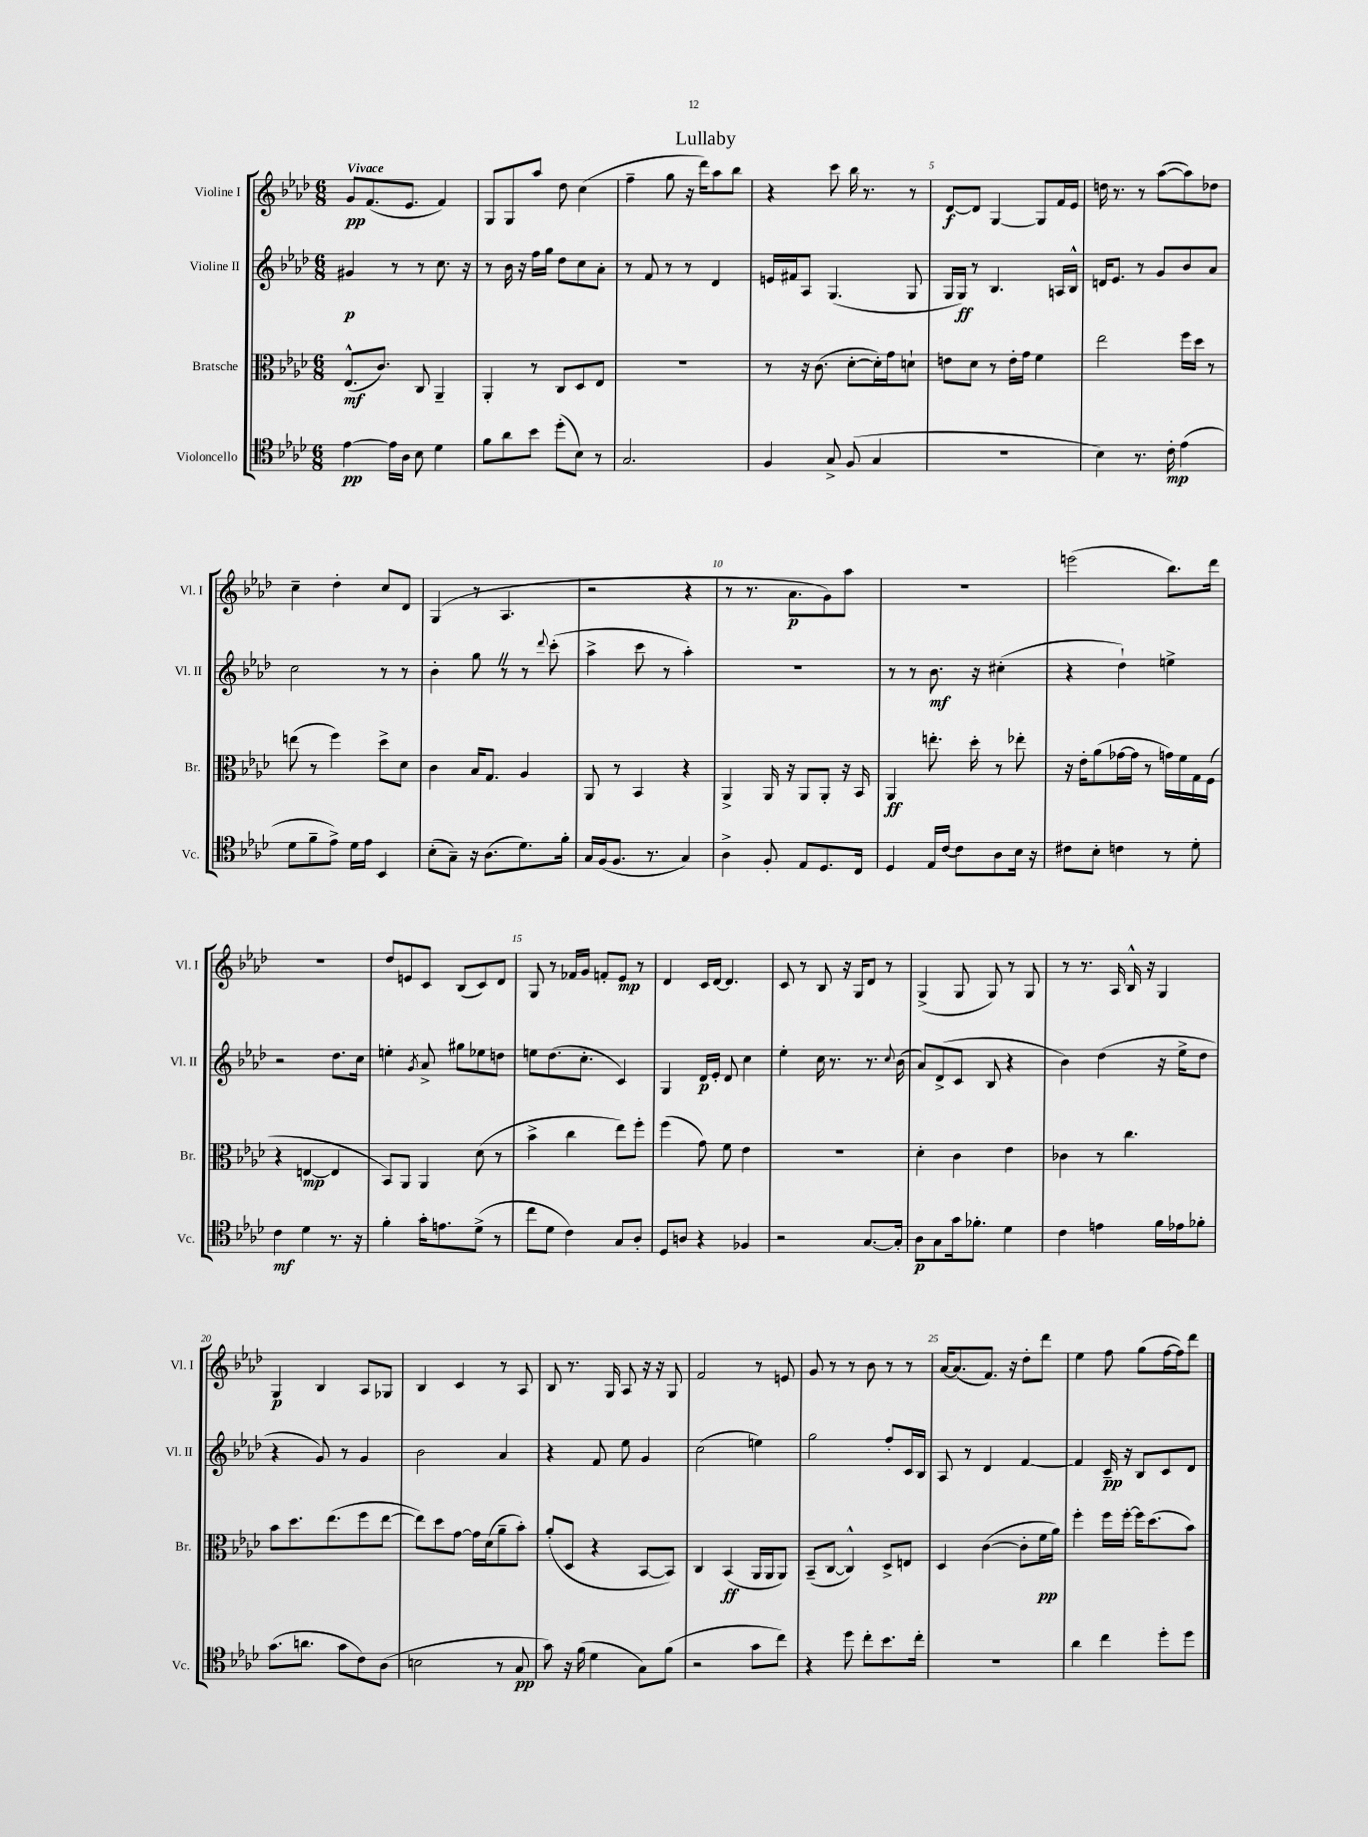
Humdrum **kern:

**kern	**dynam	**kern	**dynam	**kern	**dynam	**kern	**dynam
*part4	*part4	*part3	*part3	*part2	*part2	*part1	*part1
*staff4	*staff4	*staff3	*staff3	*staff2	*staff2	*staff1	*staff1
*I"Violoncello	*	*I"Bratsche	*	*I"Violine II	*	*I"Violine I	*
*I'Vc.	*	*I'Br.	*	*I'Vl. II	*	*I'Vl. I	*
*clefC4	*	*clefC3	*	*clefG2	*	*clefG2	*
*k[b-e-a-d-]	*	*k[b-e-a-d-]	*	*k[b-e-a-d-]	*	*k[b-e-a-d-]	*
*M6/8	*	*M6/8	*	*M6/8	*	*M6/8	*
=1	=1	=1	=1	=1	=1	=1	=1
!	!	!	!	!	!	!LO:TX:a:B:t=Vivace	!
[4e-\	pp	(8.E-^^/L	mf	4g#X/	p	8g/L	pp
.	.	.	.	.	.	(8.f/	.
.	.	8.c/J)	.	.	.	.	.
16e-\LL]	.	.	.	8r	.	.	.
16A-\JJ	.	.	.	.	.	8.e-/J	.
8B-\	.	8C/	.	8r	.	.	.
4d-\	.	4AA-~/	.	8.cc\	.	4f/)	.
.	.	.	.	16r	.	.	.
=2	=2	=2	=2	=2	=2	=2	=2
8f\L	.	4AA-'/	.	8r	.	8G/L	.
8a-\	.	.	.	16b-\	.	8G/	.
.	.	.	.	16r	.	.	.
8b-\J	.	8r	.	16ff\LL	.	8aa-/J	.
.	.	.	.	16gg\JJ	.	.	.
(8dd-'\L	.	8C/L	.	8dd-\L	.	8dd-\	.
8B-\J)	.	8D-/	.	8cc\	.	(4cc\	.
8r	.	8E-/J	.	8a-'\J	.	.	.
=3	=3	=3	=3	=3	=3	=3	=3
2.G/	.	2.r	.	8r	.	4ff~\	.
.	.	.	.	8f/	.	.	.
.	.	.	.	8r	.	8gg\	.
.	.	.	.	8r	.	16r	.
.	.	.	.	.	.	16ddd-\KL)	.
.	.	.	.	4d-/	.	8aa-\	.
.	.	.	.	.	.	8bb-\J	.
=4	=4	=4	=4	=4	=4	=4	=4
4F/	.	8r	.	16en/LL	.	4r	.
.	.	.	.	16f#X/J	.	.	.
.	.	16r	.	8A-/J	.	.	.
.	.	(8.c\	.	.	.	.	.
8G^/	.	.	.	(4.G/	.	8ccc\	.
(8F/	.	[8d-'\L	.	.	.	16bb-\	.
.	.	.	.	.	.	8.r	.
4G/	.	16d-'\L])	.	.	.	.	.
.	.	16g\J	.	.	.	.	.
.	.	8dn`\J	.	8G/	.	8r	.
=5	=5	=5	=5	=5	=5	=5	=5
2.r	.	8en\L	.	16G/LL	.	[8d-/L	f
.	.	.	.	16G/JJ)	ff	.	.
.	.	8d-\J	.	8r	.	8d-/J]	.
.	.	8r	.	4.B-/	.	[4G/	.
.	.	16e'\LL	.	.	.	.	.
.	.	16g\JJ	.	.	.	.	.
.	.	4f\	.	.	.	8G/L]	.
.	.	.	.	16An/LL	.	16f/L	.
.	.	.	.	16B-^^/JJ	.	16e-/JJ	.
=6	=6	=6	=6	=6	=6	=6	=6
4B-\)	.	2ee-\	.	16dn/KL	.	16ddn\	.
.	.	.	.	8.e-/J	.	8.r	.
8.r	.	.	.	8r	.	8r	.
.	.	.	.	8g/L	.	([8aa-\L	.
16c'\	mp	.	.	.	.	.	.
(4e-\	.	16ff\LL	.	8b-/	.	8aa-\])	.
.	.	16dd-\JJ	.	.	.	.	.
.	.	8r	.	8a-/J	.	8dd-X\J	.
!!LO:LB:g=z
=7	=7	=7	=7	=7	=7	=7	=7
8d-\L	.	(8een\	.	2cc\	.	4cc~\	.
8f~\	.	8r	.	.	.	.	.
8e-^\J)	.	4ff\)	.	.	.	4dd-'\	.
16d-\LL	.	.	.	.	.	.	.
16e-\JJ	.	.	.	.	.	.	.
4BB-/	.	8dd-^\L	.	8r	.	8cc/L	.
.	.	8d-\J	.	8r	.	8d-/J	.
=8	=8	=8	=8	=8	=8	=8	=8
(8B-'\L	.	4c\	.	4b-'\	.	(4G/	.
8G~\J)	.	.	.	.	.	.	.
16r	.	16B-/KL	.	8ggZ\	.	8r	.
(8.A-\L	.	8.G/J	.	.	.	.	.
.	.	.	.	8r	.	4.A-/	.
8.d-\)	.	4A-/	.	8r	.	.	.
.	.	.	.	8qqddd-/	.	.	.
.	.	.	.	(8ccc'\	.	.	.
16f'\Jk	.	.	.	.	.	.	.
=9	=9	=9	=9	=9	=9	=9	=9
16G/LL	.	8AA-/	.	4aa-^\	.	2r	.
(16F/J	.	.	.	.	.	.	.
8.F/J	.	8r	.	.	.	.	.
.	.	4BB-/	.	8ccc\	.	.	.
8.r	.	.	.	.	.	.	.
.	.	.	.	8r	.	.	.
4G/)	.	4r	.	4aa-'\)	.	4r	.
=10	=10	=10	=10	=10	=10	=10	=10
4A-^\	.	4AA-^/	.	2.r	.	8r	.
.	.	.	.	.	.	8.r	.
8F'/	.	16AA-/	.	.	.	.	.
.	.	16r	.	.	.	8.a-\L	p
8E-/L	.	8AA-/L	.	.	.	.	.
8.D-/	.	8AA-'/J	.	.	.	8g\)	.
.	.	16r	.	.	.	8aa-\J	.
16C/Jk	.	16BB-/	.	.	.	.	.
=11	=11	=11	=11	=11	=11	=11	=11
4D-/	.	4AA-/	ff	8r	.	2.r	.
.	.	.	.	8r	.	.	.
16E-/LL	.	8.een'\	.	8.b-\	mf	.	.
[16c/JJ	.	.	.	.	.	.	.
8c\L]	.	.	.	.	.	.	.
.	.	16dd-'\	.	16r	.	.	.
8A-\	.	8r	.	(4cc#X'\	.	.	.
16B-\Jk	.	8ee-X'\	.	.	.	.	.
16r	.	.	.	.	.	.	.
=12	=12	=12	=12	=12	=12	=12	=12
8c#X\L	.	16r	.	4r	.	(2eeen\	.
.	.	16e-'\KL	.	.	.	.	.
8B-'\J	.	(8a-\	.	.	.	.	.
4cn\	.	[16g-X\L	.	4dd-`\)	.	.	.
.	.	16g-\JJ]	.	.	.	.	.
.	.	8r	.	.	.	.	.
8r	.	16gn\LL)	.	4een^\	.	8.bb-\L)	.
.	.	16f\	.	.	.	.	.
8d-'\	.	16G\	.	.	.	.	.
.	.	(16F\JJ	.	.	.	16ddd-\Jk	.
!!LO:LB:g=z
=13	=13	=13	=13	=13	=13	=13	=13
4c\	mf	4r	.	2r	.	2.r	.
4d-\	.	[4En/	mp	.	.	.	.
8.r	.	4E/]	.	8.dd-\L	.	.	.
16r	.	.	.	16cc\Jk	.	.	.
=14	=14	=14	=14	=14	=14	=14	=14
4f'\	.	8BB-/L)	.	4een'\	.	8dd-/L	.
.	.	8AA-/J	.	.	.	8en/	.
.	.	.	.	8qg/	.	.	.
16g'\KL	.	4AA-/	.	8a-^/	.	8c/J	.
8.en\	.	.	.	.	.	.	.
.	.	.	.	8gg#X\L	.	(8B-/L	.
(8d-^\J	.	(8d-\	.	8ee-X\	.	8c/)	.
8r	.	8r	.	8ddn\J	.	8d-/J	.
=15	=15	=15	=15	=15	=15	=15	=15
8cc\L	.	4b-^\	.	8een\L	.	8G/	.
8d-\J	.	.	.	(8.dd-\	.	8r	.
4c\)	.	4cc\	.	.	.	16f-X/LL	.
.	.	.	.	8.cc'\J	.	16g/JJ	.
.	.	.	.	.	.	8fn'/L	.
8G/L	.	8ee-\L)	.	4c/)	.	8e-/J	mp
8A-'/J	.	8ff'\J	.	.	.	8r	.
=16	=16	=16	=16	=16	=16	=16	=16
8D-/L	.	(4ff\	.	4G/	.	4d-/	.
8An/J	.	.	.	.	.	.	.
4r	.	8g\)	.	16d-/LL	p	16c/LL	.
.	.	.	.	16e-'/JJ	.	[16d-/JJ	.
.	.	8f\	.	8d-/	.	4.d-/]	.
4F-X/	.	4e-\	.	4cc\	.	.	.
=17	=17	=17	=17	=17	=17	=17	=17
2r	.	2.r	.	4ee-'\	.	8c/	.
.	.	.	.	.	.	8r	.
.	.	.	.	16cc\	.	8B-/	.
.	.	.	.	8.r	.	.	.
.	.	.	.	.	.	16r	.
.	.	.	.	.	.	16G/KL	.
[8.G/L	.	.	.	8.r	.	8d-/J	.
.	.	.	.	.	.	8r	.
.	.	.	.	8qqcc/	.	.	.
16G'/Jk]	.	.	.	(16b-\	.	.	.
=18	=18	=18	=18	=18	=18	=18	=18
8A-\L	p	4d-'\	.	8a-/L)	.	(4G^/	.
8G\	.	.	.	(8d-^/	.	.	.
16g\k	.	4c\	.	8c/J	.	8G/	.
8.f-X'\J	.	.	.	.	.	.	.
.	.	.	.	8B-/	.	8G/)	.
4d-\	.	4e-\	.	4r	.	8r	.
.	.	.	.	.	.	8G/	.
=19	=19	=19	=19	=19	=19	=19	=19
4c\	.	4c-X\	.	4b-\)	.	8r	.
.	.	.	.	.	.	8.r	.
4en\	.	8r	.	(4dd-\	.	.	.
.	.	.	.	.	.	16A-/	.
.	.	4.cc\	.	.	.	16B-^^/	.
.	.	.	.	.	.	16r	.
16f\LL	.	.	.	16r	.	4G/	.
16e-X\J	.	.	.	16ee-^\KL	.	.	.
8f-X'\J	.	.	.	8dd-\J	.	.	.
!!LO:LB:g=z
=20	=20	=20	=20	=20	=20	=20	=20
(8.g\L	.	8b-\L	.	4r	.	4G/	p
.	.	8.dd-\	.	.	.	.	.
8.an\J	.	.	.	.	.	.	.
.	.	.	.	8g/)	.	4B-/	.
.	.	(8.ee-\	.	.	.	.	.
8g\L	.	.	.	8r	.	.	.
8c\)	.	8ff\	.	4g/	.	8A-/L	.
(8A-\J	.	[8ee-\J	.	.	.	8G-X/J	.
=21	=21	=21	=21	=21	=21	=21	=21
2Bn\	.	8ee-\L])	.	2b-\	.	4B-/	.
.	.	8dd-\	.	.	.	.	.
.	.	[8g\J	.	.	.	4c/	.
.	.	16g\LL]	.	.	.	.	.
.	.	(16d-\J	.	.	.	.	.
8r	.	8a-~\	.	4a-/	.	8r	.
8G/	pp	8b-'\J)	.	.	.	8A-/	.
=22	=22	=22	=22	=22	=22	=22	=22
8g\)	.	(8a-'/L	.	4r	.	8B-/	.
16r	.	8D-/J	.	.	.	8.r	.
(16f\	.	.	.	.	.	.	.
4d-\	.	4r	.	8f/	.	.	.
.	.	.	.	.	.	16G/	.
.	.	.	.	8ee-\	.	8A-/	.
8G\L)	.	[8BB-/L	.	4g/	.	16r	.
.	.	.	.	.	.	16r	.
(8f\J	.	8BB-/J])	.	.	.	8G/	.
=23	=23	=23	=23	=23	=23	=23	=23
2r	.	4C/	.	(2cc\	.	2f/	.
.	.	(4BB-/	ff	.	.	.	.
8g\L	.	16AA-/LL	.	4een\)	.	8r	.
.	.	16AA-/J	.	.	.	.	.
8cc\J)	.	8AA-/J)	.	.	.	8en/	.
=24	=24	=24	=24	=24	=24	=24	=24
4r	.	(8BB-~/L	.	2gg\	.	8g/	.
.	.	[8C/J	.	.	.	8r	.
8dd-\	.	4C^^/])	.	.	.	8r	.
8cc'\L	.	.	.	.	.	8b-\	.
8.b-\	.	8D-^/L	.	8ff'/L	.	8r	.
.	.	8En/J	.	16c/L	.	8r	.
16cc'\Jk	.	.	.	16B-/JJ	.	.	.
=25	=25	=25	=25	=25	=25	=25	=25
2.r	.	4D-/	.	8A-/	.	[16a-/KL	.
.	.	.	.	.	.	(8.a-/]	.
.	.	.	.	8r	.	.	.
.	.	([4c\	.	4d-/	.	8.f/J)	.
.	.	.	.	.	.	16r	.
.	.	8c'\L]	.	[4f/	.	8dd-'\L	.
.	.	16f\L	pp	.	.	8ddd-\J	.
.	.	16a-\JJ)	.	.	.	.	.
=26	=26	=26	=26	=26	=26	=26	=26
4a-\	.	4ff'\	.	4f/]	.	4ee-\	.
4cc\	.	16ff\LL	.	16c~/	pp	8ff\	.
.	.	[16ff'\JJ	.	16r	.	.	.
.	.	16ff\KL]	.	8B-/L	.	(8gg\L	.
.	.	(8.dd-\	.	.	.	.	.
8dd-'\L	.	.	.	8c/	.	[16ff\L	.
.	.	.	.	.	.	16ff\J])	.
8dd-\J	.	8b-\J)	.	8d-/J	.	8ddd-\J	.
==	==	==	==	==	==	==	==
*-	*-	*-	*-	*-	*-	*-	*-
